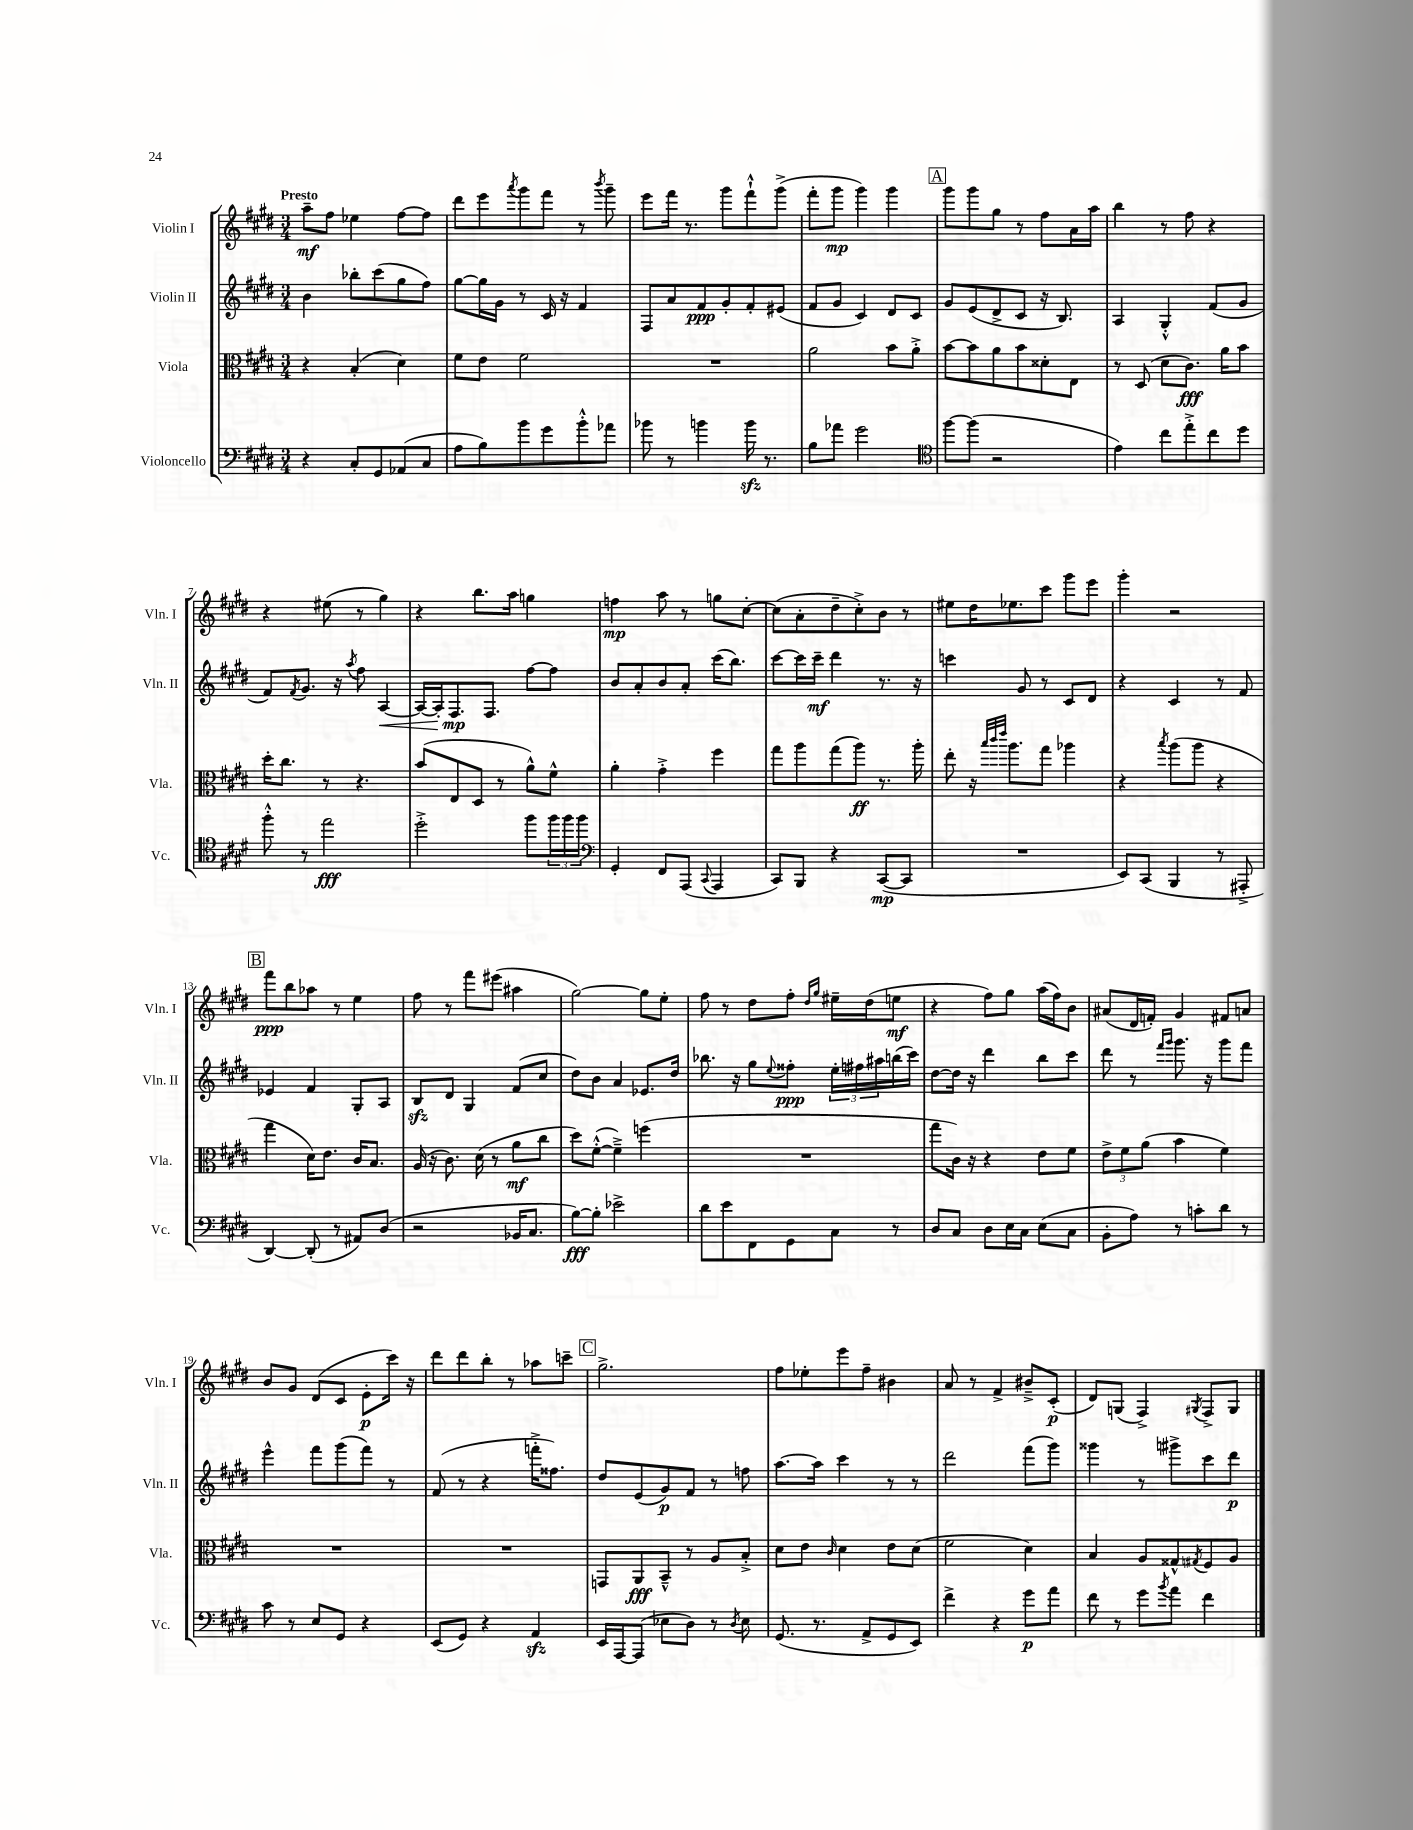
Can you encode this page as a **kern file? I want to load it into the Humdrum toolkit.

**kern	**dynam	**kern	**dynam	**kern	**dynam	**kern	**dynam
*part4	*part4	*part3	*part3	*part2	*part2	*part1	*part1
*staff4	*staff4	*staff3	*staff3	*staff2	*staff2	*staff1	*staff1
*I"Violoncello	*	*I"Viola	*	*I"Violin II	*	*I"Violin I	*
*I'Vc.	*	*I'Vla.	*	*I'Vln. II	*	*I'Vln. I	*
*clefF4	*	*clefC3	*	*clefG2	*	*clefG2	*
*k[f#c#g#d#]	*	*k[f#c#g#d#]	*	*k[f#c#g#d#]	*	*k[f#c#g#d#]	*
*M3/4	*	*M3/4	*	*M3/4	*	*M3/4	*
=1	=1	=1	=1	=1	=1	=1	=1
!	!	!	!	!	!	!LO:TX:a:B:t=Presto	!
4r	.	4r	.	4b\	.	8aa~\L	mf
.	.	.	.	.	.	8ff#\J	.
8C#'/L	.	(4B'/	.	8bb-X'\L	.	4ee-X\	.
8GG#/	.	.	.	(8ccc#\	.	.	.
(8AA-X/	.	4d#\)	.	8gg#\	.	[8ff#\L	.
8C#/J	.	.	.	8ff#\J)	.	8ff#\J]	.
=2	=2	=2	=2	=2	=2	=2	=2
8A\L	.	8f#\L	.	[8gg#\L	.	8ddd#\L	.
8B\)	.	8e\J	.	16gg#\L]	.	8eee\	.
.	.	.	.	16g#\JJ	.	.	.
.	.	.	.	.	.	8qaaa/	.
8b\	.	2f#\	.	8r	.	8ggg#\	.
8g#\	.	.	.	16c#/	.	8fff#\J	.
.	.	.	.	16r	.	.	.
8b'^^\	.	.	.	4f#/	.	8r	.
.	.	.	.	.	.	8qbbb/	.
8a-X\J	.	.	.	.	.	8ggg#~\	.
=3	=3	=3	=3	=3	=3	=3	=3
8b-X\	.	2.r	.	8F#/L	.	8eee\L	.
8r	.	.	.	8a/	.	16fff#\Jk	.
.	.	.	.	.	.	8.r	.
4bn\	.	.	.	8f#/	ppp	.	.
.	.	.	.	8g#'/	.	8ggg#\L	.
16bzz\	.	.	.	8f#'/	.	8fff#`^^\	.
8.r	.	.	.	.	.	.	.
.	.	.	.	(8e#X/J	.	(8ggg#^\J	.
=4	=4	=4	=4	=4	=4	=4	=4
8B\L	.	2a\	.	8f#/L	.	8fff#'\L	.
8a-X\J	.	.	.	8g#/J	.	8ggg#\J	mp
2g#\	.	.	.	4c#/)	.	4ggg#\)	.
.	.	8b\L	.	8d#/L	.	4ggg#\	.
.	.	8a'^\J	.	8c#/J	.	.	.
!!LO:REH:place=s1:t=A
=5	=5	=5	=5	=5	=5	=5	=5
*clefC4	*	*	*	*	*	*	*
[8ff#\L	.	[8b\L	.	8g#/L	.	8ggg#\L	.
(8ff#\J]	.	8b\]	.	(8e/	.	8ggg#\	.
2r	.	8a\	.	8d#^/	.	8gg#\J	.
.	.	8b\	.	8c#/J	.	8r	.
.	.	8d##X'\	.	16r	.	8ff#\L	.
.	.	.	.	8.B/)	.	.	.
.	.	8E\J	.	.	.	16a\L	.
.	.	.	.	.	.	16aa\JJ	.
=6	=6	=6	=6	=6	=6	=6	=6
4e\)	.	8r	.	4A/	.	4bb\	.
.	.	(8D#/	.	.	.	.	.
8cc#\L	.	8d#\L	.	4G#'^^/	.	8r	.
8ee'^\	.	8.c#\J)	fff	.	.	8ff#\	.
8cc#\	.	.	.	(8f#/L	.	4r	.
.	.	16a\KL	.	.	.	.	.
8dd#\J	.	8b\J	.	8g#/J	.	.	.
!!LO:LB:g=z
=7	=7	=7	=7	=7	=7	=7	=7
8ff#'^^\	.	16dd#'\KL	.	8f#/L)	.	4r	.
.	.	8.cc#\J	.	.	.	.	.
.	.	.	.	8qf#/	.	.	.
8r	.	.	.	8.g#/J	.	.	.
2ee\	fff	8r	.	.	.	(8ee#X\	.
.	.	.	.	16r	.	.	.
.	.	.	.	8qaa/	.	.	.
.	.	4.r	.	8ff#\	.	8r	.
!	!	!	!	!	!LO:HP:b	!	!
.	.	.	.	[4A/	<	4gg#\)	.
=8	=8	=8	=8	=8	=8	=8	=8
2dd#'^\	.	(8b/L	.	16A/LL_	.	4r	.
.	.	.	.	16A'/J]	.	.	.
.	.	8E/	.	8.F#/	mp	.	.
.	.	8D#/J	.	.	.	8.bb\L	.
.	.	.	.	8.F#/J	[	.	.
.	.	8r	.	.	.	.	.
.	.	.	.	.	.	16aa\Jk	.
8ff#\L	.	8a^^\L)	.	[8ff#\L	.	4ggn\	.
24ff#\L	.	8f#^^\J	.	8ff#\J]	.	.	.
24ff#\	.	.	.	.	.	.	.
24ff#\JJ	.	.	.	.	.	.	.
=9	=9	=9	=9	=9	=9	=9	=9
*clefF4	*	*	*	*	*	*	*
4GG#'/	.	4a'\	.	8b/L	.	4ffn\	mp
.	.	.	.	8a'/	.	.	.
8FF#/L	.	4g#'^\	.	8b/	.	8aa\	.
(8AAA/J	.	.	.	8a'/J	.	8r	.
8qqCC#/	.	.	.	.	.	.	.
4AAA/	.	4ff#\	.	(16ccc#\KL	.	8ggn\L	.
.	.	.	.	8.bb\J)	.	.	.
.	.	.	.	.	.	[8cc#'\J	.
=10	=10	=10	=10	=10	=10	=10	=10
8CC#/L)	.	8gg#\L	.	[8ccc#\L	.	(8cc#\L]	.
8BBB/J	.	8aa\	.	16ccc#\L]	.	8a'\	.
.	.	.	.	16ccc#~\JJ	mf	.	.
4r	.	(8gg#\	.	4ddd#\	.	8dd#~\	.
.	.	8aa\J)	ff	.	.	8cc#'^\)	.
([8CC#/L	mp	8.r	.	8.r	.	8b\J	.
8CC#/J]	.	.	.	.	.	8r	.
.	.	16aa'\	.	16r	.	.	.
=11	=11	=11	=11	=11	=11	=11	=11
2.r	.	8ee'\	.	4cccn\	.	8ee#X\L	.
.	.	16r	.	.	.	16dd#\K	.
.	.	32qqbb/LLL	.	.	.	.	.
.	.	32qqccc#/	.	.	.	.	.
.	.	32qqeee/JJJ	.	.	.	.	.
.	.	8.aa\L	.	.	.	8.ee-X\	.
.	.	.	.	8g#/	.	.	.
.	.	8gg#\J	.	8r	.	8ccc#\J	.
.	.	4aa-X\	.	8c#/L	.	8ggg#\L	.
.	.	.	.	8d#/J	.	8eee\J	.
=12	=12	=12	=12	=12	=12	=12	=12
8EE/L)	.	4r	.	4r	.	4ggg#'\	.
(8CC#/J	.	.	.	.	.	.	.
.	.	8qbb/	.	.	.	.	.
4BBB/	.	(8aa\L	.	4c#/	.	2r	.
.	.	8aa\J	.	.	.	.	.
8r	.	4r	.	8r	.	.	.
8AAA#X'^/	.	.	.	8f#/	.	.	.
!!LO:LB:g=z
!!LO:REH:place=s1:t=B
=13	=13	=13	=13	=13	=13	=13	=13
[4DD#/)	.	4gg#\	.	4e-X/	.	8fff#\L	ppp
.	.	.	.	.	.	8bb\	.
(8DD#'/]	.	16d#\KL)	.	4f#/	.	8aa-X\J	.
.	.	8.e\J	.	.	.	.	.
8r	.	.	.	.	.	8r	.
8AA#X/L)	.	16c#/KL	.	8G#'/L	.	4ee\	.
.	.	8.B/J	.	.	.	.	.
(8D#/J	.	.	.	8A/J	.	.	.
=14	=14	=14	=14	=14	=14	=14	=14
2r	.	(16A/	.	8Bzz/L	.	8ff#\	.
.	.	16r	.	.	.	.	.
.	.	8.c#\)	.	8d#/J	.	8r	.
.	.	.	.	4G#/	.	8fff#\L	.
.	.	(16d#\	.	.	.	.	.
.	.	8r	.	.	.	(8eee#X\J	.
16BB-X/KL	.	8a\L	mf	(8f#/L	.	4aa#X\	.
8.C#/J	.	.	.	.	.	.	.
.	.	8cc#\J	.	8cc#/J	.	.	.
=15	=15	=15	=15	=15	=15	=15	=15
[8B\L)	fff	8dd#\L)	.	8dd#\L)	.	[2gg#\)	.
8B'\J]	.	([8f#'^^\J	.	8b\J	.	.	.
2e-X^\	.	4f#~^\])	.	4a/	.	.	.
.	.	(4ffn\	.	8.e-X/L	.	8gg#\L]	.
.	.	.	.	.	.	8ee'\J	.
.	.	.	.	16dd#/Jk	.	.	.
=16	=16	=16	=16	=16	=16	=16	=16
8d#\L	.	2.r	.	8.bb-X\	.	8ff#\	.
8e\	.	.	.	.	.	8r	.
.	.	.	.	16r	.	.	.
8FF#\	.	.	.	8gg#\L	.	8dd#\L	.
.	.	.	.	8qqee/	.	.	.
8GG#\	.	.	.	8ff##X'\J	ppp	8ff#'\J	.
.	.	.	.	.	.	16qqdd#/LL	.
.	.	.	.	.	.	16qqgg#/JJ	.
8C#\J	.	.	.	24ee'\LL	.	16ee#X~\LL	.
.	.	.	.	24ff#X\	.	.	.
.	.	.	.	.	.	(16dd#\J	.
.	.	.	.	24aa#X\	.	.	.
8r	.	.	.	(16bbn\	.	8een\J	mf
.	.	.	.	16ccc#\JJ)	.	.	.
=17	=17	=17	=17	=17	=17	=17	=17
8D#/L	.	8gg#\L	.	[8dd#\L	.	4r	.
8C#/J	.	16c#\Jk)	.	16dd#\Jk]	.	.	.
.	.	16r	.	16r	.	.	.
8D#\L	.	4r	.	4ddd#\	.	8ff#\L)	.
16E\L	.	.	.	.	.	8gg#\J	.
16C#\JJ	.	.	.	.	.	.	.
(8E\L	.	8e\L	.	8bb\L	.	(16aa\LL	.
.	.	.	.	.	.	16ff#\J)	.
8C#\J	.	8f#\J	.	8ccc#\J	.	8b\J	.
=18	=18	=18	=18	=18	=18	=18	=18
8BB'\L	.	12e^\L	.	8ddd#\	.	(8a#X/L	.
.	.	12f#\	.	.	.	.	.
8A\J)	.	.	.	8r	.	16d#/L	.
.	.	(12a\J	.	.	.	.	.
.	.	.	.	.	.	16fn'/JJ)	.
.	.	.	.	16qqfff#/LL	.	.	.
.	.	.	.	16qqggg#/JJ	.	.	.
8r	.	4b\	.	8.ggg#\	.	4g#/	.
8cn'\L	.	.	.	.	.	.	.
.	.	.	.	16r	.	.	.
8d#\J	.	4f#\)	.	8ggg#\L	.	8f#X/L	.
8r	.	.	.	8fff#\J	.	8an/J	.
!!LO:LB:g=z
=19	=19	=19	=19	=19	=19	=19	=19
8c#\	.	2.r	.	4eee^^\	.	8b/L	.
8r	.	.	.	.	.	8g#/J	.
8E/L	.	.	.	8fff#\L	.	(8d#/L	.
8GG#/J	.	.	.	(8ggg#\	.	8c#/J	.
4r	.	.	.	8fff#\J)	.	8e'\L	p
.	.	.	.	8r	.	16ccc#\Jk)	.
.	.	.	.	.	.	16r	.
=20	=20	=20	=20	=20	=20	=20	=20
(8EE/L	.	2.r	.	(8f#/	.	8ddd#\L	.
8GG#/J)	.	.	.	8r	.	8ddd#\	.
4r	.	.	.	4r	.	8bb'\J	.
.	.	.	.	.	.	8r	.
4AAzz/	.	.	.	16fffn'^\KL	.	8aa-X\L	.
.	.	.	.	8.ff##X\J)	.	.	.
.	.	.	.	.	.	8cccn~\J	.
!!LO:REH:place=s1:t=C
=21	=21	=21	=21	=21	=21	=21	=21
16EE/LL	.	8GGn/L	.	8dd#/L	.	2.gg#^\	.
[16AAA/J	.	.	.	.	.	.	.
(8AAA/J]	.	8AA/	fff	(8e/	.	.	.
8E-X\L	.	8BB~^^/J	.	8g#/)	p	.	.
8D#\J)	.	8r	.	8f#/J	.	.	.
8r	.	8A/L	.	8r	.	.	.
8qD#/	.	.	.	.	.	.	.
8E-\	.	8B'^/J	.	8ffn\	.	.	.
=22	=22	=22	=22	=22	=22	=22	=22
(8.GG#/	.	8d#\L	.	[8.aa\L	.	8ff#\L	.
.	.	8e\J	.	.	.	8ee-X'\	.
8.r	.	.	.	16aa\Jk]	.	.	.
.	.	16qqc#/	.	.	.	.	.
.	.	4d#\	.	4ccc#\	.	8eee\	.
8AA^/L	.	.	.	.	.	8ff#~\J	.
8GG#/	.	8e\L	.	8r	.	4b#X\	.
8EE/J)	.	(8d#\J	.	8r	.	.	.
=23	=23	=23	=23	=23	=23	=23	=23
4f#^\	.	2f#\	.	2ddd#\	.	8a/	.
.	.	.	.	.	.	8r	.
4r	.	.	.	.	.	4f#^/	.
8g#\L	p	4d#\)	.	(8fff#\L	.	8b#X~^/L	.
8a\J	.	.	.	8ggg#\J)	.	(8c#'/J	p
=24	=24	=24	=24	=24	=24	=24	=24
8f#\	.	4B/	.	4ggg##X\	.	8d#/L)	.
8r	.	.	.	.	.	(8Gn/J	.
8g#\L	.	8A/L	.	8r	.	4F#^/)	.
8qb/	.	.	.	.	.	.	.
8a\J	.	8G##X^^/	.	8ggg#X^\L	.	.	.
.	.	8qG#X/	.	.	.	8qG#X/	.
4f#\	.	8F#/	.	8ccc#\	.	8F#^/L	.
.	.	8A/J	.	8ddd#\J	p	8G#/J	.
==	==	==	==	==	==	==	==
*-	*-	*-	*-	*-	*-	*-	*-
